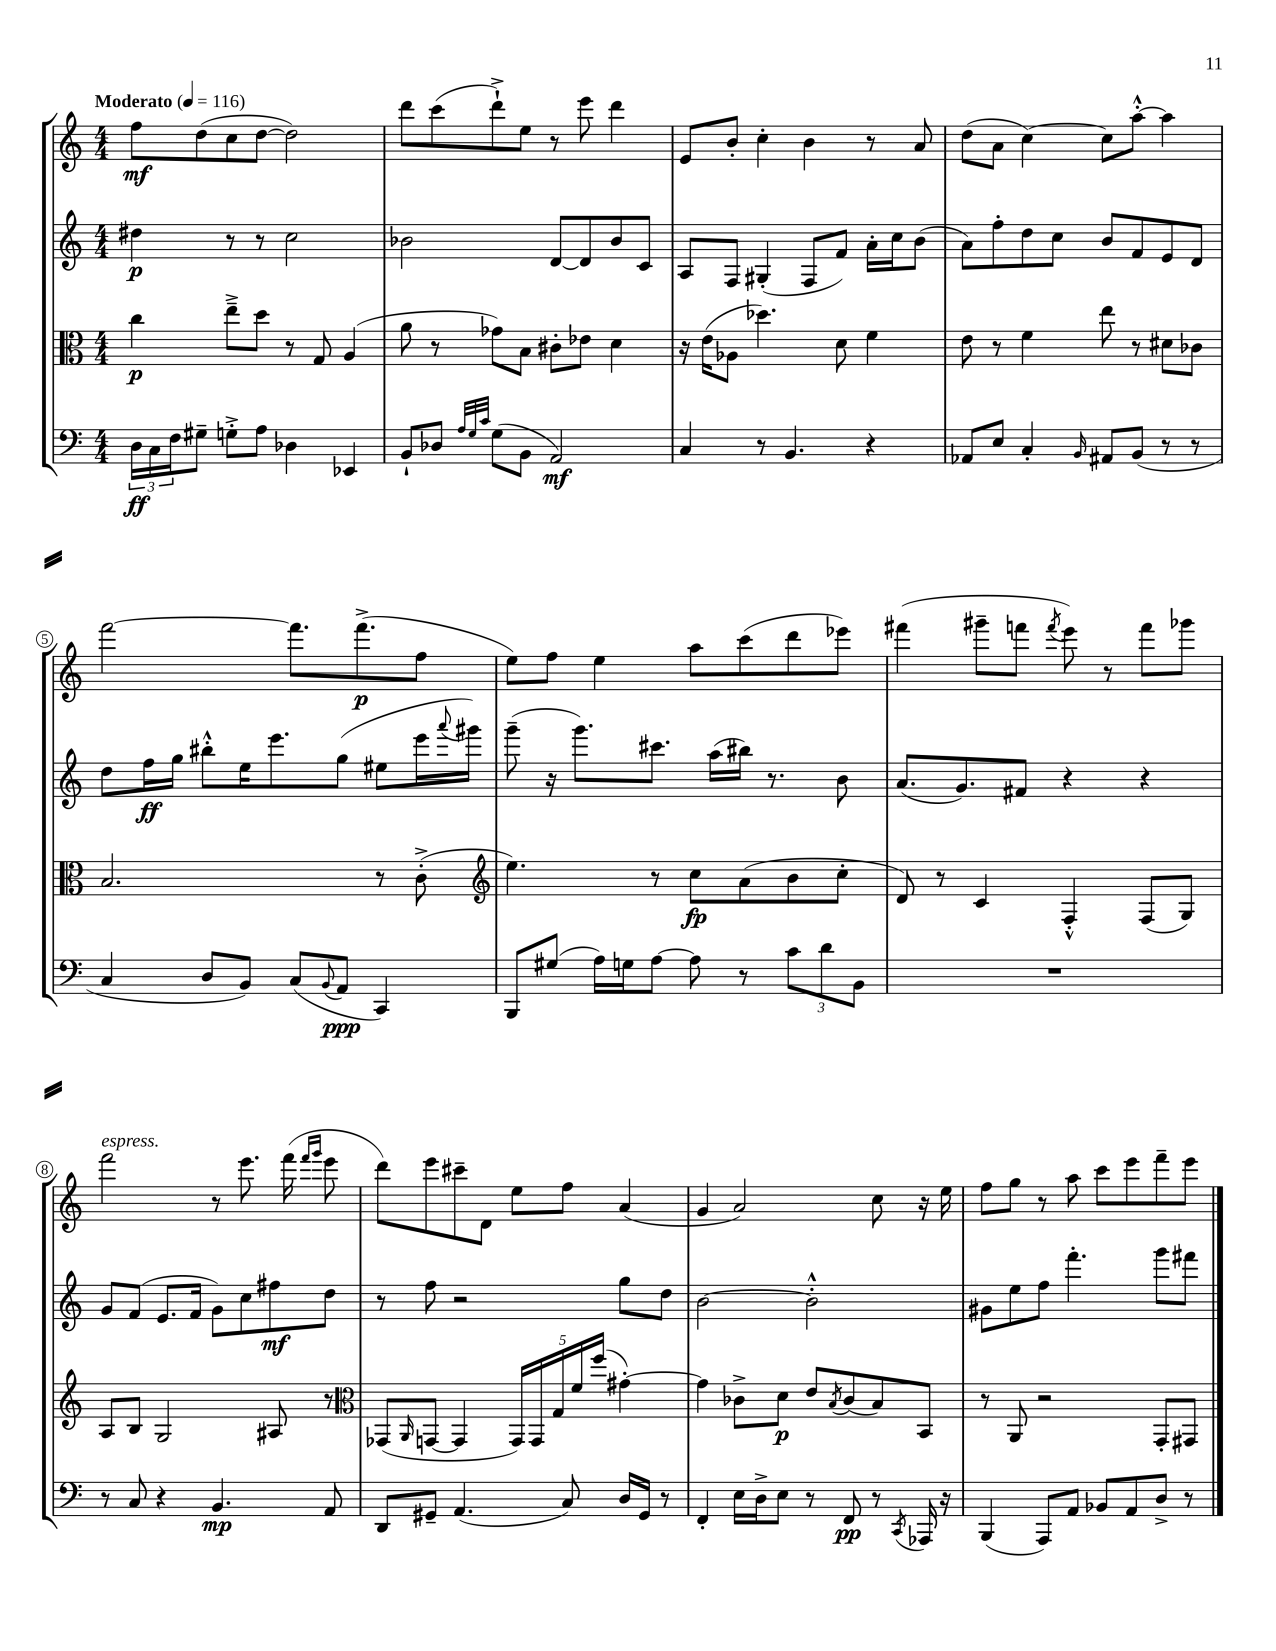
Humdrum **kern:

**kern	**kern	**kern	**kern
*staff4	*staff3	*staff2	*staff1
*clefF4	*clefC3	*clefG2	*clefG2
*k[]	*k[]	*k[]	*k[]
*M4/4	*M4/4	*M4/4	*M4/4
*MM116	*MM116	*MM116	*MM116
24D	4cc	4dd#	8ff
24C	.	.	.
24F	.	.	.
8G#~	.	.	(8dd
8G'^	8ee~^	8r	8cc
8A	8dd	8r	[8dd
4D-	8r	2cc	2dd])
.	8G	.	.
4EE-	(4A	.	.
=	=	=	=
8BB`	8a	2b-	8ddd
8D-	8r	.	(8ccc
32qqA	.	.	.
32qqG	.	.	.
32qqc	.	.	.
(8G	8g-)	.	8ddd`^)
8BB	8B	.	8ee
2AA)	8c#'	[8d	8r
.	8e-	8d]	8eee
.	4d	8b-	4ddd
.	.	8c	.
=	=	=	=
4C	16r	8A	8e
.	(16e	.	.
.	8A-	8F	8b'
8r	4.dd-)	(4G#'	4cc'
4.BB	.	.	.
.	.	8F	4b
.	8d	8f)	.
4r	4f	16a'	8r
.	.	16cc	.
.	.	(8b	8a
=	=	=	=
8AA-	8e	8a)	(8dd
8E	8r	8ff'	8a
4C'	4f	8dd	[4cc)
.	.	8cc	.
16qqBB	.	.	.
8AA#	8ee	8b	8cc]
(8BB	8r	8f	[8aa'^^
8r	8d#	8e	4aa]
8r	8c-	8d	.
=	=	=	=
4C	2.B	8dd	[2fff
.	.	16ff	.
.	.	16gg	.
8D	.	8bb#'^^	.
8BB)	.	16ee	.
.	.	8.eee	.
(8C	.	.	8.fff]
8qqBB	.	.	.
8AA	.	(8gg	.
.	.	.	(8.fff^
4CC)	8r	8ee#	.
.	(8c'^	16eee	8ff
.	.	8qqaaa	.
.	.	16ggg#)	.
=	=	=	=
*	*clefG2	*	*
8BBB	4.ee)	(8ggg~	8ee)
(8G#	.	16r	8ff
.	.	8.ggg)	.
16A)	.	.	4ee
16G	.	.	.
[8A	8r	8.ccc#	.
8A]	8cc	.	8aa
.	.	(16aa	.
8r	(8a	16bb#)	(8ccc
.	.	8.r	.
12c	8b	.	8ddd
12d	.	.	.
.	8cc'	8b	8eee-)
12BB	.	.	.
=	=	=	=
1r	8d)	(8.a	(4fff#
.	8r	.	.
.	.	8.g)	.
.	4c	.	8ggg#~
.	.	8f#	8fff
.	.	.	8qfff
.	4F'^^	4r	8eee)
.	.	.	8r
.	(8F	4r	8fff
.	8G)	.	8ggg-
=	=	=	=
8r	8A	8g	2fff
8C	8B	(8f	.
4r	2G	8.e	.
.	.	16f	.
4.BB	.	8g)	8r
.	.	8cc	8.eee
.	8A#	8ff#	.
.	.	.	(16fff
.	.	.	16qqfff
.	.	.	16qqggg
8AA	8r	8dd	8eee
=	=	=	=
*	*clefC3	*	*
8DD	(8GG-	8r	8ddd)
.	16qqAA	.	.
8GG#~	[8GG	8ff	8eee
(4.AA	4GG]	2r	8ccc#~
.	.	.	8d
.	20GG)	.	8ee
.	20GG	.	.
.	20G	.	.
8C)	.	.	8ff
.	20f	.	.
.	(20ff	.	.
16D	[4g#')	8gg	(4a
16GG#	.	.	.
8r	.	8dd	.
=	=	=	=
4FF'	4g#]	[2b	4g
16E	8c-^	.	2a)
16D^	.	.	.
8E	8d	.	.
8r	8e	2b'^^]	.
.	8qB	.	.
8FF	(8c-	.	.
8r	8B)	.	8cc
8qCC	.	.	.
16AAA-	8BB	.	16r
16r	.	.	16ee
=	=	=	=
(4BBB	8r	8g#	8ff
.	8AA	8ee	8gg
8AAA)	2r	8ff	8r
8AA	.	4.fff'	8aa
8BB-	.	.	8ccc
8AA	.	.	8eee
8D^	8GG'	8ggg	8fff~
8r	8GG#	8fff#	8eee
==	==	==	==
*-	*-	*-	*-
